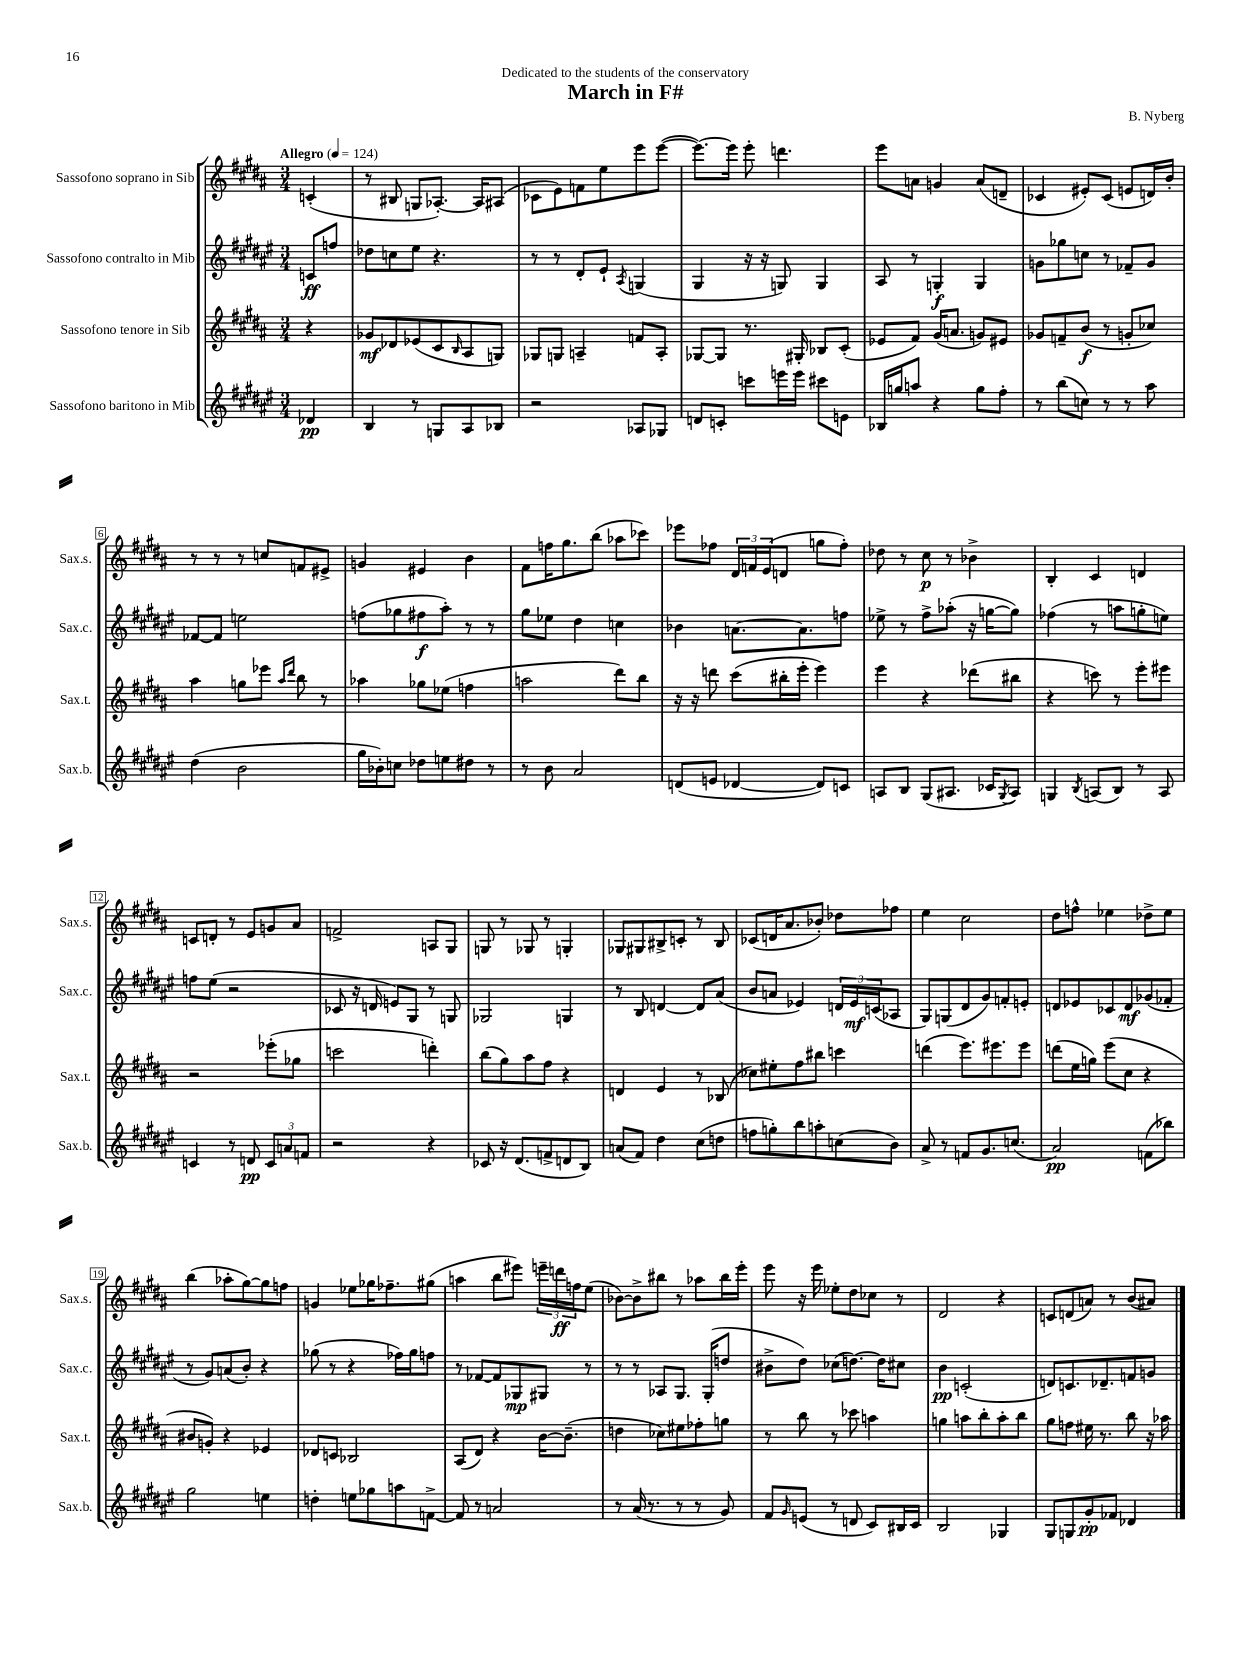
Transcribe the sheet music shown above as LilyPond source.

\header { title = "March in F#" composer = "B. Nyberg" dedication = "Dedicated to the students of the conservatory" }
<<
\new StaffGroup <<
\new Staff = "s0" \with { instrumentName = "Sassofono soprano in Sib" shortInstrumentName = "Sax.s." } {
    \clef treble \key b \major \numericTimeSignature \time 3/4 \partial 4 \tempo "Allegro" 4 = 124
    c'4-.( |
    r8 bis8 g8 aes8.~-.) aes16 ais8( |
    ces'8 e'8) f'8 e''8 e'''8 e'''8~( |
    e'''8.~) e'''16 e'''8-. d'''4. |
    e'''8 a'8 g'4 a'8( d'8-- |
    ces'4 eis'8-.) ces'8( e'8 d'16) b'16-. |
    r8 r8 r8 c''8 f'8 eis'8-> |
    g'4 eis'4 b'4 |
    fis'8 f''16 gis''8. b''8( aes''8 ces'''8) |
    ees'''8 fes''8 \tuplet 3/2 { dis'16 f'16 e'16( } d'8 g''8 fes''8-.) |
    des''8 r8 cis''8\p r8 bes'4-> |
    b4-. cis'4 d'4 |
    c'8 d'8-. r8 e'8 g'8 ais'8 |
    f'2-> a8 gis8 |
    g8 r8 ges8 r8 g4-. |
    ges8 gis8 bis8-> c'8-. r8 bis8 |
    ces'8( d'16 ais'8. bes'8-.) des''8 fes''8 |
    e''4 cis''2 |
    dis''8 f''8-^ ees''4 des''8-> ees''8 |
    b''4( aes''8-. gis''8~) gis''8 f''8 |
    g'4 ees''8 ges''16 fes''8.-- gis''8( |
    a''4 b''8 eis'''8) \tuplet 3/2 { e'''16-- d'''16\ff f''16 } e''8( |
    bes'8~) bes'8-> bis''8 r8 aes''8 bis''16 e'''16-. |
    e'''8 r16 e'''16 ees''8-. dis''8 ces''8 r8 |
    dis'2 r4 |
    c'8 d'8( a'8) r8 b'8( ais'8) \bar "|." |
}
\new Staff = "s1" \with { instrumentName = "Sassofono contralto in Mib" shortInstrumentName = "Sax.c." } {
    \clef treble \key fis \major \numericTimeSignature \time 3/4 \partial 4
    c'8\ff f''8 |
    des''8 c''8 eis''8 r4. |
    r8 r8 dis'8-. eis'8-! \acciaccatura { ais8 } g4( |
    gis4 r16 r16 g8) g4 |
    ais8 r8 g4-.\f g4 |
    g'8 ges''8 c''8 r8 fes'8-- g'8 |
    fes'8~ fes'8 e''2 |
    f''8( ges''8 fis''8\f ais''8-.) r8 r8 |
    gis''8 ees''8 dis''4 c''4 |
    bes'4 a'8.~ a'8. f''8 |
    ees''8-> r8 fis''8-> aes''8-.( r16 g''16~ g''8) |
    fes''4( r8 a''8 g''8-. e''8) |
    f''8 eis''8( r2 |
    ces'8 r16 d'16 e'8) gis8 r8 g8 |
    ges2 g4 |
    r8 b8 d'4~ d'8 ais'8( |
    b'8 a'8 ees'4) \tuplet 3/2 { d'16 ees'16\mf c'16( } aes8 |
    gis8) g8( dis'8 gis'8) f'8-. e'8-. |
    d'8 ees'8 ces'8 d'8\mf ges'8( fes'8-. |
    r8 gis'8) a'8( b'8-.) r4 |
    ges''8( r8 r4 fes''16) ges''16 f''8 |
    r8 fes'8~ fes'8 ges8\mp gis8 r8 |
    r8 r8 aes8 gis8. gis16-.( d''8 |
    bis'8-> dis''8) ces''8( d''8.~) d''16 cis''8 |
    b'4\pp c'2-.( |
    d'8) c'8. des'8.-- f'8 g'8 \bar "|." |
}
\new Staff = "s2" \with { instrumentName = "Sassofono tenore in Sib" shortInstrumentName = "Sax.t." } {
    \clef treble \key b \major \numericTimeSignature \time 3/4 \partial 4
    r4 |
    ges'8\mf des'8 ees'8( cis'8 \grace { b16 } ais8 g8) |
    ges8 g8 a4-- f'8 a8-. |
    ges8~ ges8 r8. gis16-. bes8 cis'8-.( |
    ees'8 fis'8) gis'16( a'8. g'8) eis'8 |
    ges'8 f'8-- b'8\f( r8 g'8-. ces''8) |
    ais''4 g''8 ees'''8 \grace { ais''16 dis'''16 } b''8 r8 |
    aes''4 ges''8 ees''8( f''4 |
    a''2 dis'''8) b''8 |
    r16 r16 d'''8 cis'''8( bis''16-. e'''16-. e'''4) |
    e'''4 r4 des'''8( bis''8 |
    r4 c'''8) r8 e'''8-. eis'''8 |
    r2 ees'''8-.( ges''8 |
    c'''2 d'''4-.) |
    b''8( gis''8) ais''8 fis''8 r4 |
    d'4 e'4 r8 bes8( |
    ces''8) eis''8-. fis''8 bis''8 c'''4 |
    d'''4( e'''8.) eis'''8. eis'''8 |
    d'''8( e''16 g''16) e'''8( cis''8 r4 |
    bis'8 g'8-.) r4 ees'4 |
    des'8 c'8 bes2 |
    ais8( dis'8) r4 b'16~ b'8.--( |
    d''4 ces''8) eis''8 fes''8-. g''8 |
    r8 b''8 r8 ces'''8 a''4 |
    g''4 a''8 b''8-. a''8-. b''8 |
    gis''8 f''8 eis''16 r8. b''8 r16 aes''16 \bar "|." |
}
\new Staff = "s3" \with { instrumentName = "Sassofono baritono in Mib" shortInstrumentName = "Sax.b." } {
    \clef treble \key fis \major \numericTimeSignature \time 3/4 \partial 4
    des'4\pp |
    b4 r8 g8 ais8 bes8 |
    r2 aes8 ges8 |
    d'8 c'8-. c'''8 e'''16 e'''16 cis'''8 e'8 |
    bes16 g''16 a''8 r4 g''8 fis''8-. |
    r8 b''8( c''8) r8 r8 ais''8 |
    dis''4( b'2 |
    gis''16 bes'16-.) c''8 des''8 e''8 dis''8 r8 |
    r8 b'8 ais'2 |
    d'8( e'8 des'4~ des'8) c'8 |
    a8 b8 gis8( ais8. ces'16 \acciaccatura { gis8 } ais8) |
    g4 \acciaccatura { b8 } a8( b8) r8 a8 |
    c'4 r8 d'8\pp \tuplet 3/2 { c'8 a'8 f'8 } |
    r2 r4 |
    ces'8 r16 dis'8.( f'8-> d'8 b8) |
    a'8( fis'8) dis''4 cis''8( d''8 |
    f''8 g''8-.) b''8 a''8-. c''8( b'8) |
    ais'8-> r8 f'8 gis'8. c''8.( |
    ais'2\pp) f'8( bes''8) |
    gis''2 e''4 |
    d''4-. e''8 ges''8 a''8 f'8~-> |
    f'8 r8 a'2 |
    r8 ais'16( r8. r8 r8 gis'8) |
    fis'8 \grace { gis'16 } e'8( r8 d'8 cis'8) bis16 cis'16 |
    b2 ges4 |
    gis8 g8 gis'8-.\pp fes'8 des'4 \bar "|." |
}
>>
>>
\layout { \context { \Score \override BarNumber.stencil = #(make-stencil-boxer 0.1 0.3 ly:text-interface::print) } }
